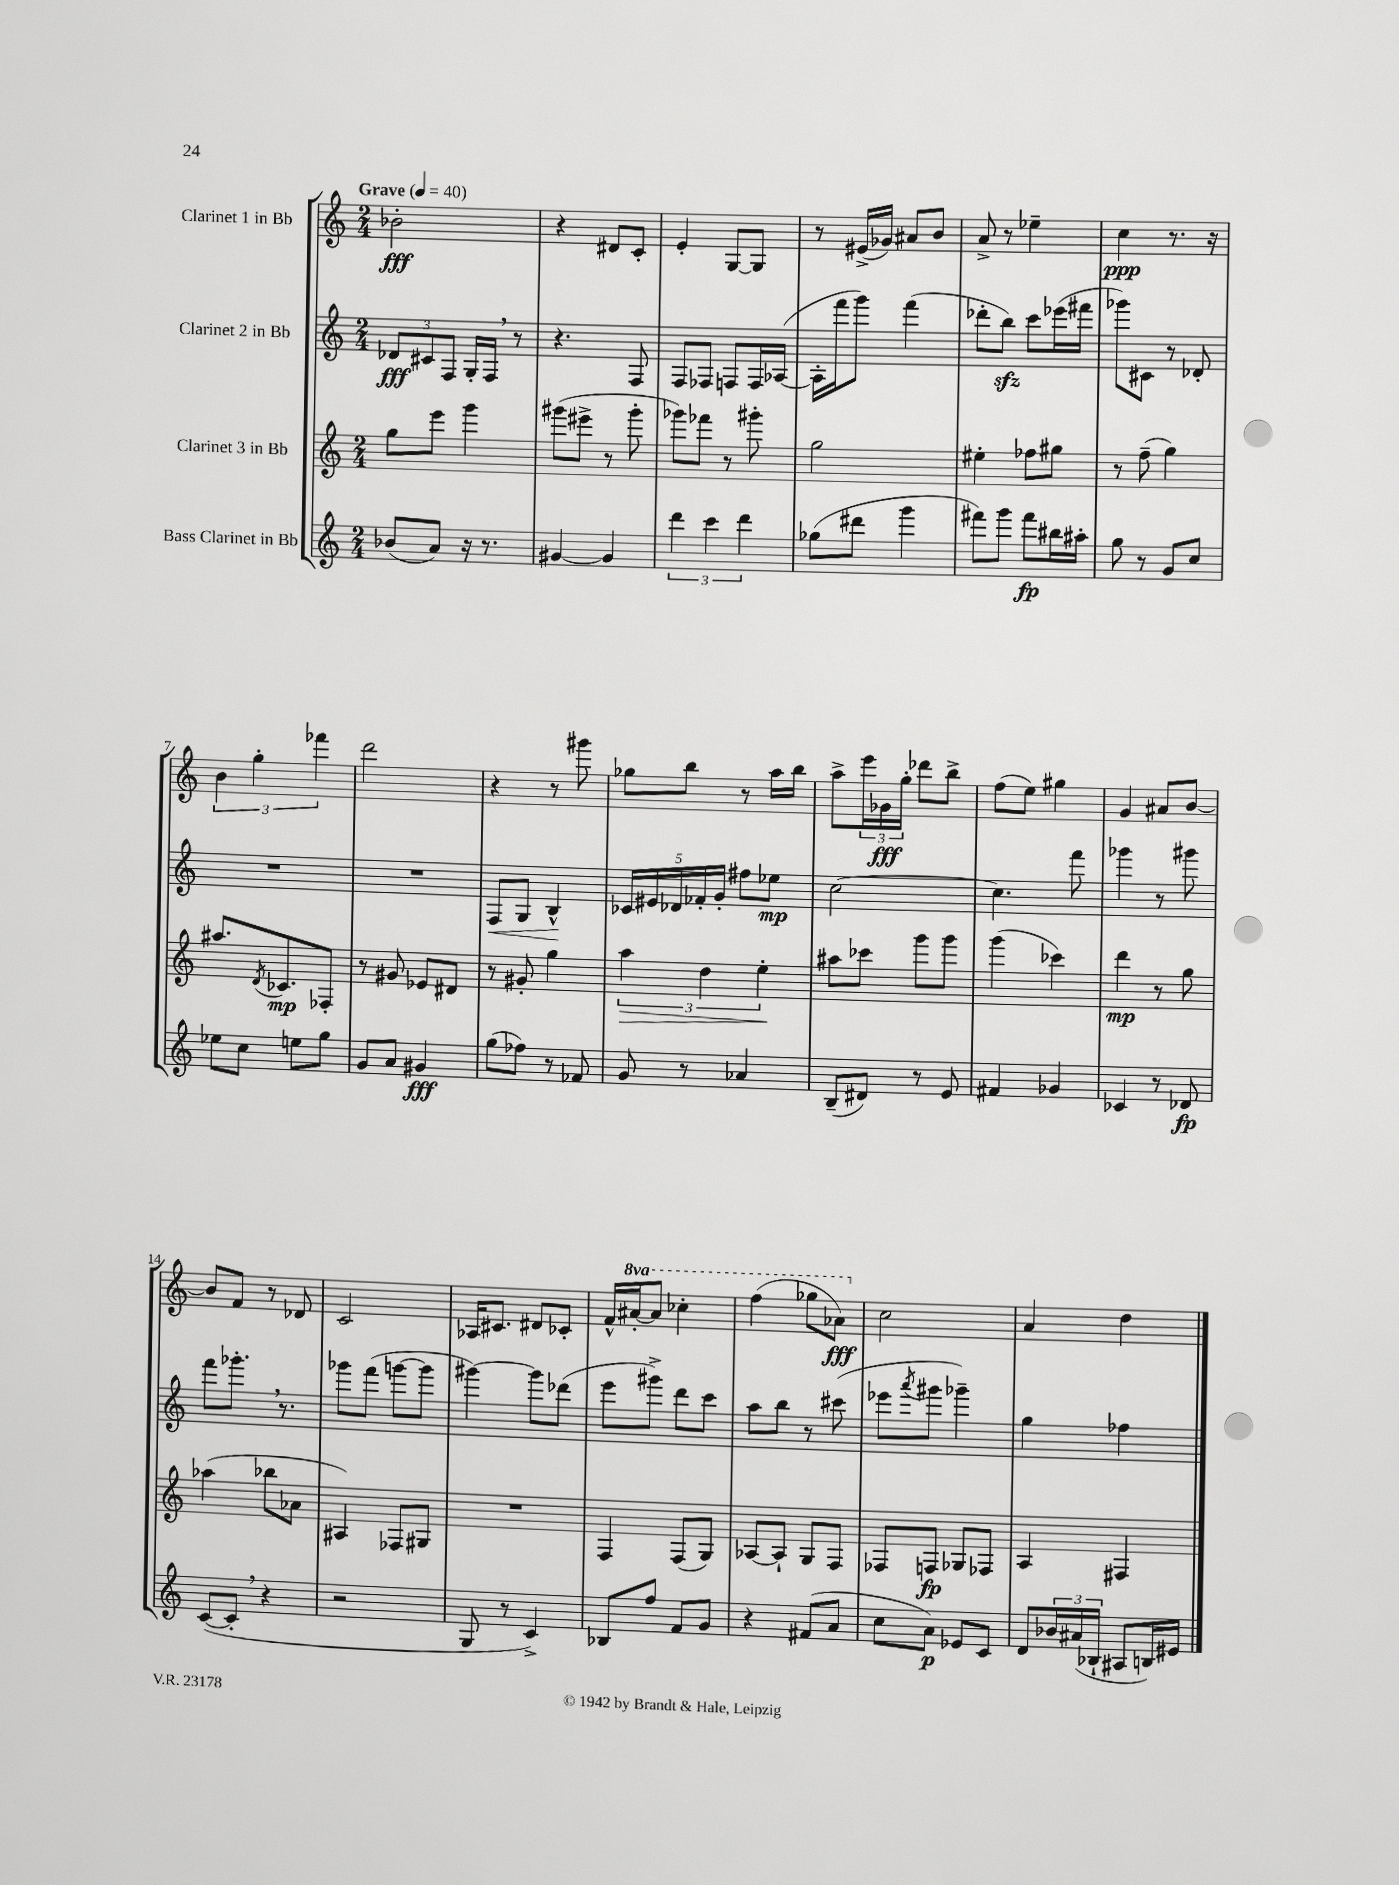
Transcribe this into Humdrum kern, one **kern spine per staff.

**kern	**dynam	**kern	**dynam	**kern	**dynam	**kern	**dynam
*part4	*part4	*part3	*part3	*part2	*part2	*part1	*part1
*staff4	*staff4	*staff3	*staff3	*staff2	*staff2	*staff1	*staff1
*I"Bass Clarinet in Bb	*	*I"Clarinet 3 in Bb	*	*I"Clarinet 2 in Bb	*	*I"Clarinet 1 in Bb	*
*clefG2	*	*clefG2	*	*clefG2	*	*clefG2	*
*k[]	*	*k[]	*	*k[]	*	*k[]	*
*M2/4	*	*M2/4	*	*M2/4	*	*M2/4	*
*MM40	*	*MM40	*	*MM40	*	*MM40	*
=1	=1	=1	=1	=1	=1	=1	=1
!	!	!	!	!	!	!LO:TX:a:B:t=Grave	!
(8b-X/L	.	8gg\L	.	12d-X/L	fff	2b-X'\	fff
.	.	.	.	12c#X/	.	.	.
8a/J)	.	8eee\J	.	.	.	.	.
.	.	.	.	12F/J	.	.	.
16r	.	4ggg\	.	16G'/LL	.	.	.
8.r	.	.	.	16F,/JJ	.	.	.
.	.	.	.	8r	.	.	.
=2	=2	=2	=2	=2	=2	=2	=2
[4g#X/	.	(8ggg#X\L	.	4.r	.	4r	.
.	.	8eee#X^\J	.	.	.	.	.
4g#/]	.	8r	.	.	.	8d#X/L	.
.	.	8ggg#'\	.	8F/	.	8c'/J	.
=3	=3	=3	=3	=3	=3	=3	=3
6ddd\	.	8ggg-X\L)	.	8F/L	.	4e'/	.
.	.	8fff-X\J	.	8F-X/J	.	.	.
6ccc\	.	.	.	.	.	.	.
.	.	8r	.	8Fn/L	.	[8G/L	.
6ddd\	.	.	.	.	.	.	.
.	.	8ggg#X'\	.	16F/L	.	8G/J]	.
.	.	.	.	([16A-X/JJ	.	.	.
=4	=4	=4	=4	=4	=4	=4	=4
(8gg-X\L	.	2gg\	.	16A-'\LL]	.	8r	.
.	.	.	.	16fff\J	.	.	.
8ddd#X\J	.	.	.	8ggg\J)	.	(16e#X^/LL	.
.	.	.	.	.	.	16g-X/JJ)	.
4ggg\	.	.	.	(4fff\	.	8a#X/L	.
.	.	.	.	.	.	8b/J	.
=5	=5	=5	=5	=5	=5	=5	=5
8fff#X\L)	.	4ee#X'\	.	8ddd-X'\L	.	8a^/	.
8ggg\J	.	.	.	8bbzz\J)	.	8r	.
8fff#\L	fp	8ff-X\L	.	8ccc\L	.	4ee-X~\	.
16bb#X\L	.	8gg#X\J	.	(16eee-X\L	.	.	.
16aa#X'\JJ	.	.	.	16fff#X\JJ	.	.	.
=6	=6	=6	=6	=6	=6	=6	=6
8gg\	.	8r	.	8ggg-X\L)	.	4cc\	ppp
8r	.	(8ff~\	.	8c#X\J	.	.	.
8g/L	.	4gg\)	.	8r	.	8.r	.
8cc/J	.	.	.	8d-X'/	.	.	.
.	.	.	.	.	.	16r	.
!!LO:LB:g=z
=7	=7	=7	=7	=7	=7	=7	=7
8ee-X\L	.	8.aa#X/L	.	2r	.	6b\	.
8cc\J	.	.	.	.	.	.	.
.	.	.	.	.	.	6gg'\	.
.	.	8qd/	.	.	.	.	.
.	.	8.c-X/	mp	.	.	.	.
8een\L	.	.	.	.	.	.	.
.	.	.	.	.	.	6fff-X\	.
8gg\J	.	8F-X'/J	.	.	.	.	.
=8	=8	=8	=8	=8	=8	=8	=8
8g/L	.	8r	.	2r	.	2ddd\	.
8a/J	.	8g#X/	.	.	.	.	.
4g#X/	fff	8e-X/L	.	.	.	.	.
.	.	8d#X/J	.	.	.	.	.
=9	=9	=9	=9	=9	=9	=9	=9
!	!	!	!	!	!LO:HP:b	!	!
(8gg\L	.	8r	.	8F/L	<	4r	.
8ff-X\J)	.	8g#X'/	.	8G/J	.	.	.
8r	.	4gg\	.	4B^^/	.	8r	.
8f-X/	.	.	.	.	.	8ggg#X\	.
.	.	.	.	.	[	.	.
=10	=10	=10	=10	=10	=10	=10	=10
!	!	!	!LO:HP:b	!	!	!	!
8g/	.	6aa\	>	20c-X/LL	.	8gg-X\L	.
.	.	.	.	20e#X/	.	.	.
.	.	.	.	20d-X/	.	.	.
8r	.	.	.	.	.	8bb\J	.
.	.	.	.	20f-X'/	.	.	.
.	.	6dd\	.	.	.	.	.
.	.	.	.	20g'/JJ	.	.	.
4a-X/	.	.	.	8ff#X\L	.	8r	.
.	.	6ee'\	.	.	.	.	.
.	.	.	.	8ee-X\J	mp	16aa\LL	.
.	.	.	.	.	.	16bb\JJ	.
.	.	.	]	.	.	.	.
=11	=11	=11	=11	=11	=11	=11	=11
(8B~/L	.	8aa#X\L	.	[2cc\	.	8aa^\L	.
8d#X/J)	.	8ccc-X\J	.	.	.	24eee\L	.
.	.	.	.	.	.	24g-X\	fff
.	.	.	.	.	.	24gg'\JJ	.
8r	.	8ggg\L	.	.	.	8ddd-X\L	.
8e/	.	8ggg\J	.	.	.	8bb^\J	.
=12	=12	=12	=12	=12	=12	=12	=12
4f#X/	.	(4ggg\	.	4.cc\]	.	(8ff\L	.
.	.	.	.	.	.	8ee\J)	.
4g-X/	.	4ccc-X\)	.	.	.	4gg#X\	.
.	.	.	.	8fff\	.	.	.
=13	=13	=13	=13	=13	=13	=13	=13
4c-X/	.	4ddd\	mp	4ggg-X\	.	4g/	.
8r	.	8r	.	8r	.	8a#X/L	.
8d-X/	fp	8gg\	.	8ggg#X\	.	[8b/J	.
!!LO:LB:g=z
=14	=14	=14	=14	=14	=14	=14	=14
([8c/L	.	(4aa-X\	.	8fff\L	.	8b/L]	.
8c',/J]	.	.	.	8.ggg-X',\J	.	8f/J	.
4r	.	8bb-X\L	.	.	.	8r	.
.	.	.	.	8.r	.	.	.
.	.	8a-X\J	.	.	.	8d-X/	.
=15	=15	=15	=15	=15	=15	=15	=15
2r	.	4A#X/)	.	8ggg-X\L	.	2c/	.
.	.	.	.	(8fff\J	.	.	.
.	.	8F-X/L	.	[8gggn\L	.	.	.
.	.	8G#X/J	.	8ggg\J]	.	.	.
=16	=16	=16	=16	=16	=16	=16	=16
8G/	.	2r	.	[4ggg#X\)	.	16A-X/KL	.
.	.	.	.	.	.	8.c#X/J	.
8r	.	.	.	.	.	.	.
4c^/)	.	.	.	8ggg#\L]	.	8d#X/L	.
.	.	.	.	(8ddd-X\J	.	8c-X'/J	.
=17	=17	=17	=17	=17	=17	=17	=17
8B-X/L	.	4F/	.	8eee\L	.	16f^^/LL	.
*	*	*	*	*	*	*8va	*
.	.	.	.	.	.	[16aa#X'/J	.
8ff/J	.	.	.	8ggg#X^\J)	.	8aa#/J]	.
8f/L	.	(8F/L	.	8ddd\L	.	4ccc-X'\	.
8g/J	.	8G/J)	.	8ccc\J	.	.	.
=18	=18	=18	=18	=18	=18	=18	=18
4r	.	[8A-X/L	.	8aa\L	.	(4fff\	.
.	.	8A-`/J]	.	8bb\J	.	.	.
(8f#X/L	.	8G/L	.	8r	.	8ggg-X\L	.
8a/J	.	8F/J	.	(8ccc#X\	.	8aa-X\J)	fff
=19	=19	=19	=19	=19	=19	=19	=19
*	*	*	*	*	*	*X8va	*
8cc\L	.	8F-X/L	.	8eee-X\L	.	2cc\	.
.	.	.	.	8qaaa/	.	.	.
8a\J)	p	8Fn/J	fp	8ggg#X\J	.	.	.
8e-X/L	.	8G-X/L	.	4ggg-X~\)	.	.	.
8c/J	.	8F-X/J	.	.	.	.	.
=20	=20	=20	=20	=20	=20	=20	=20
8d/L	.	4A/	.	4gg\	.	4a/	.
24b-X/L	.	.	.	.	.	.	.
(24a#X/	.	.	.	.	.	.	.
24B-X`/JJ	.	.	.	.	.	.	.
8A#X/L	.	4F#X/	.	4ff-X\	.	4dd\	.
16Bn/L)	.	.	.	.	.	.	.
16e#X/JJ	.	.	.	.	.	.	.
==	==	==	==	==	==	==	==
*-	*-	*-	*-	*-	*-	*-	*-
